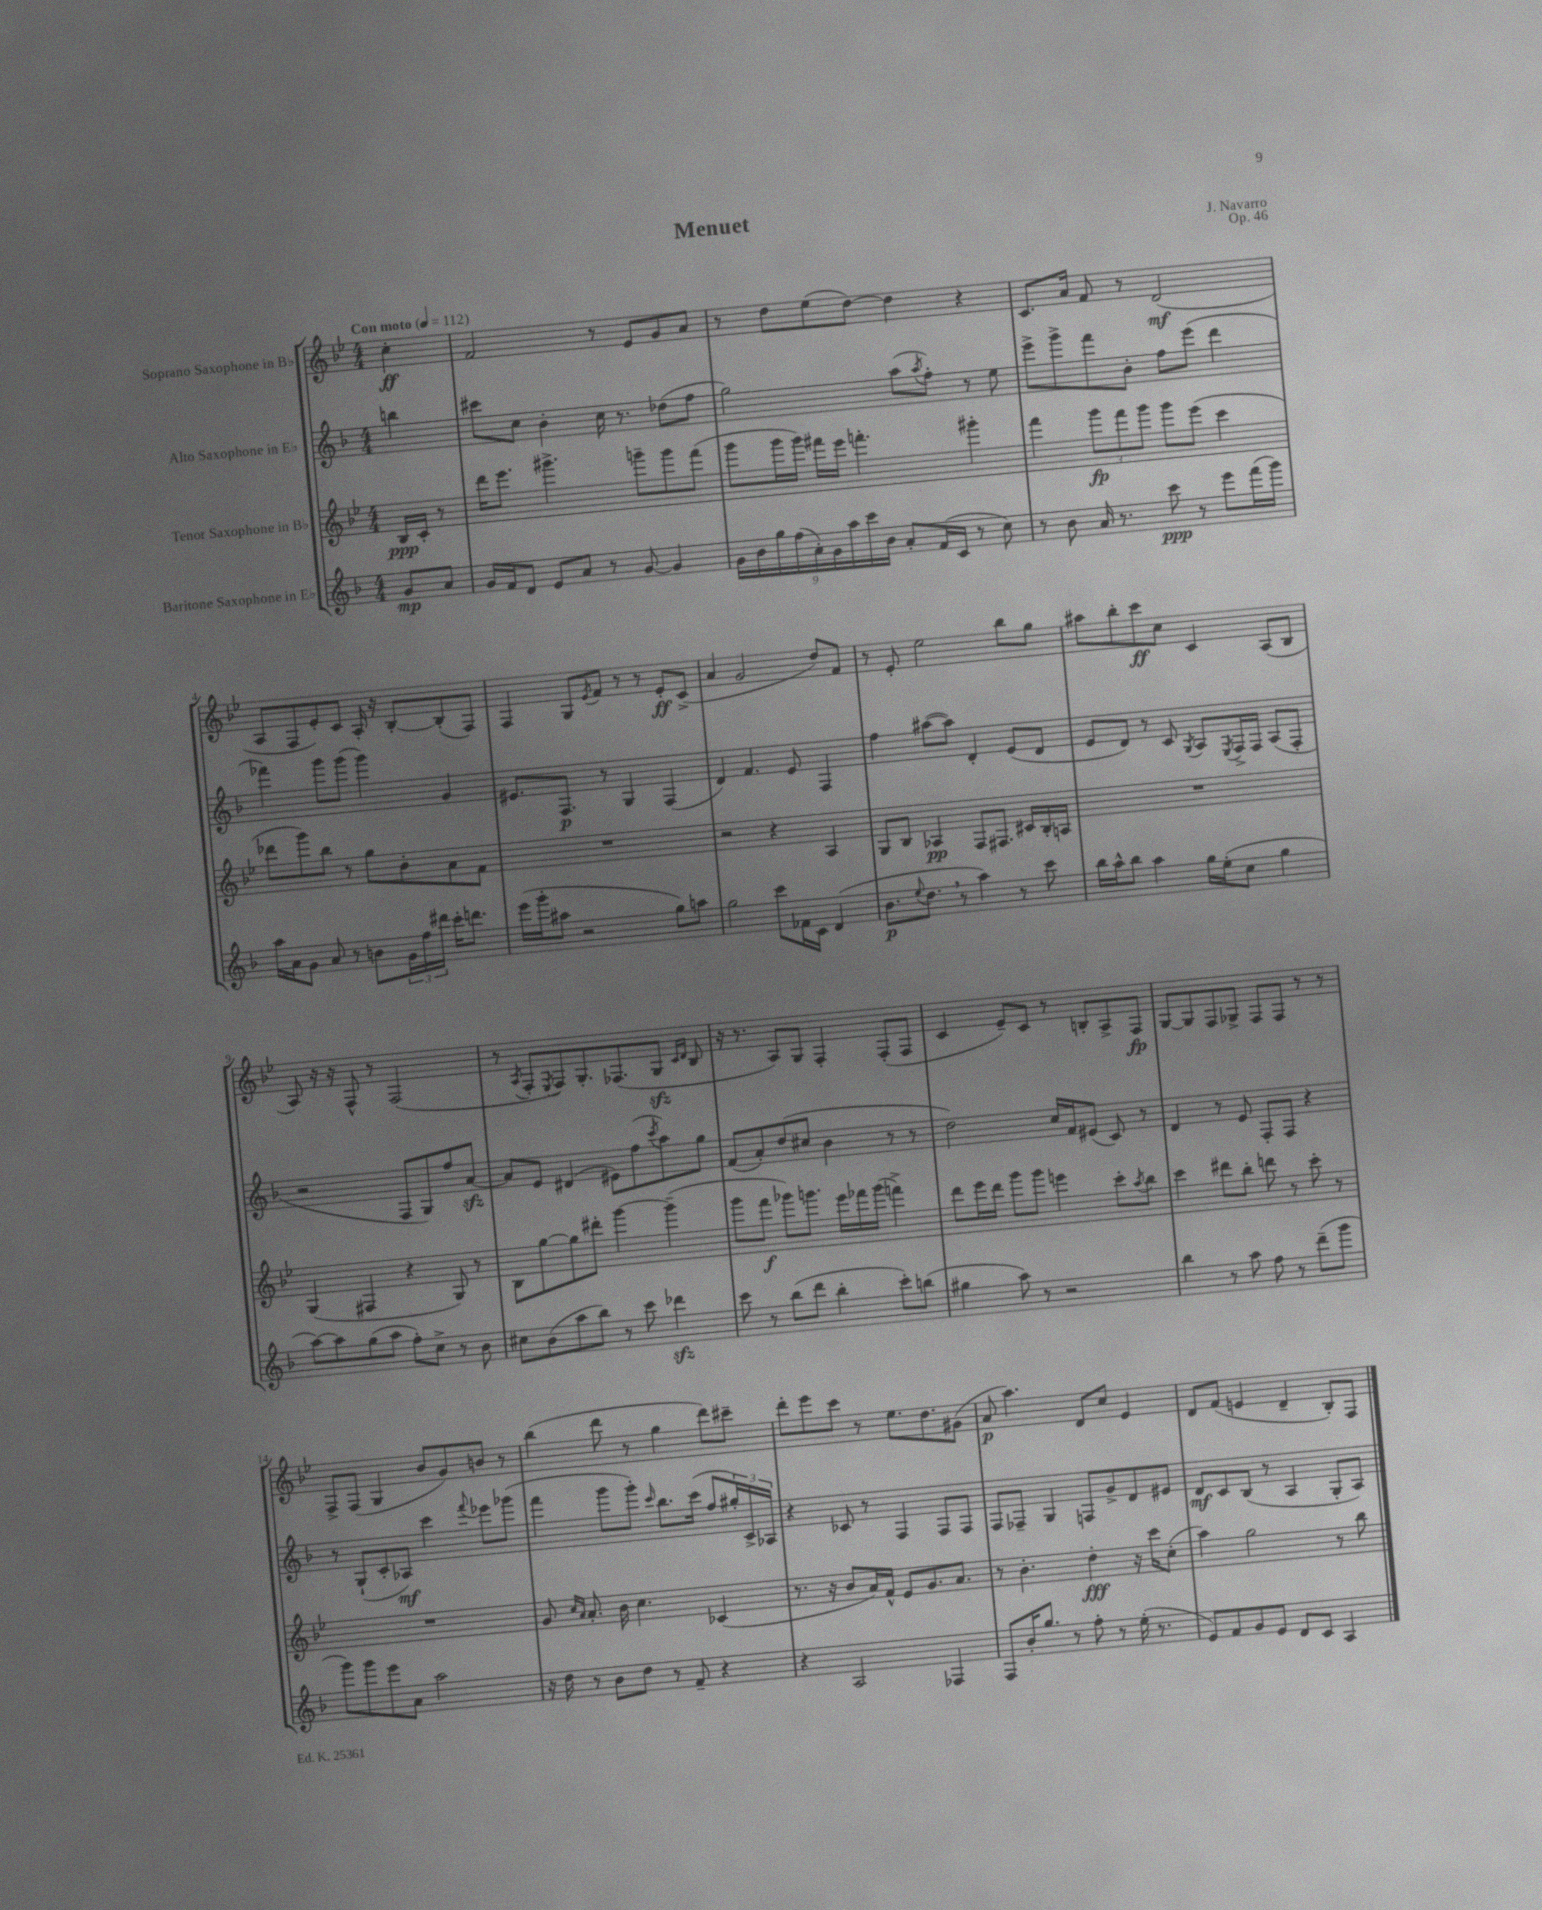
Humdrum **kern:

**kern	**dynam	**kern	**dynam	**kern	**dynam	**kern	**dynam
*part4	*part4	*part3	*part3	*part2	*part2	*part1	*part1
*staff4	*staff4	*staff3	*staff3	*staff2	*staff2	*staff1	*staff1
*I"Baritone Saxophone in E♭	*	*I"Tenor Saxophone in B♭	*	*I"Alto Saxophone in E♭	*	*I"Soprano Saxophone in B♭	*
*clefG2	*	*clefG2	*	*clefG2	*	*clefG2	*
*k[b-]	*	*k[b-e-]	*	*k[b-]	*	*k[b-e-]	*
*M4/4	*	*M4/4	*	*M4/4	*	*M4/4	*
*MM112	*	*MM112	*	*MM112	*	*MM112	*
=	=	=	=	=	=	=	=
!	!	!	!	!	!	!LO:TX:a:B:t=Con moto	!
8g/L	mp	16B-/LL	ppp	4bbn\	.	4cc'\	ff
.	.	16c'/JJ	.	.	.	.	.
8a/J	.	8r	.	.	.	.	.
=1	=1	=1	=1	=1	=1	=1	=1
16g/LL	.	16ddd\KL	.	8ccc#X\L	.	2f/	.
16f/J	.	8.eee-\J	.	.	.	.	.
8d/J	.	.	.	8cc\J	.	.	.
8e/L	.	4.ggg#X^\	.	4b-'\	.	.	.
8a/J	.	.	.	.	.	.	.
8r	.	.	.	16cc\	.	8r	.
.	.	.	.	8.r	.	.	.
[8g/	.	8gggn~\L	.	.	.	8e-/L	.
4g/]	.	8ggg\	.	(8dd-X\L	.	8g/	.
.	.	(8fff\J	.	8ff\J	.	8a/J	.
=2	=2	=2	=2	=2	=2	=2	=2
18g\LL	.	8ggg\L	.	2gg\)	.	8r	.
18b-\	.	.	.	.	.	.	.
18gg\	.	.	.	.	.	.	.
.	.	16ggg\L	.	.	.	8dd\L	.
(18ff\	.	.	.	.	.	.	.
.	.	16ggg\JJ)	.	.	.	.	.
18a'\)	.	.	.	.	.	.	.
.	.	16fff#X\LL	.	.	.	(8ee-\	.
18g\	.	.	.	.	.	.	.
.	.	16eee-\JJ	.	.	.	.	.
18aa\	.	.	.	.	.	.	.
.	.	4.fffn'\	.	.	.	[8dd\J)	.
18ccc\	.	.	.	.	.	.	.
18b-\JJ	.	.	.	.	.	.	.
8a'/L	.	.	.	(8aa\L	.	4dd\]	.
.	.	.	.	8qaa/	.	.	.
(16f/L	.	.	.	8ff'\J)	.	.	.
16c/JJ	.	.	.	.	.	.	.
8r	.	4ggg#X'\	.	8r	.	4r	.
8cc\)	.	.	.	8ee\	.	.	.
=3	=3	=3	=3	=3	=3	=3	=3
8r	.	4fff\	.	8eee^\L	.	8.c/L	.
8b-\	.	.	.	8ggg^\	.	.	.
.	.	.	.	.	.	16a/Jk	.
16a/	.	12ggg\L	fp	8fff\	.	8f/	.
8.r	.	.	.	.	.	.	.
.	.	12fff\	.	.	.	.	.
.	.	.	.	8b-'\J	.	8r	.
.	.	12ggg\J	.	.	.	.	.
8ccc\	ppp	8ggg\L	.	8ff\L	.	(2d/	mf
8r	.	(8eee-\J	.	(8eee\J	.	.	.
8eee\L	.	4ccc\	.	4ddd\	.	.	.
(16fff\L	.	.	.	.	.	.	.
16ggg\JJ)	.	.	.	.	.	.	.
!!LO:LB:g=z
=4	=4	=4	=4	=4	=4	=4	=4
16aa\LL	.	8ddd-X\L	.	4fff-X\)	.	8A/L	.
16a\J	.	.	.	.	.	.	.
8g\J	.	8ggg\)	.	.	.	8F/	.
8a/	.	8bb-\J	.	8ggg\L	.	8e-'/)	.
8r	.	8r	.	(8ggg\J	.	8c/J	.
8bn\L	.	8gg\L	.	4ggg\)	.	16A'/	.
.	.	.	.	.	.	16r	.
24g\L	.	8b-'\	.	.	.	[8B-'/L	.
24ff\	.	.	.	.	.	.	.
24ddd#X\JJ	.	.	.	.	.	.	.
16ccc'\KL	.	8a\	.	4g/	.	(8B-'/]	.
8.dddn\J	.	.	.	.	.	.	.
.	.	8f\J	.	.	.	8F/J)	.
=5	=5	=5	=5	=5	=5	=5	=5
(16eee\LL	.	1r	.	8.e#X/L	.	4F/	.
16ggg'\J	.	.	.	.	.	.	.
8aa#X\J	.	.	.	.	.	.	.
.	.	.	.	8.F/J	p	.	.
2r	.	.	.	.	.	8G/L	.
.	.	.	.	.	.	8qe-/	.
.	.	.	.	8r	.	8f/J	.
.	.	.	.	4G/	.	8r	.
.	.	.	.	.	.	8r	.
8gg\L)	.	.	.	(4F/	.	8e-'/L	ff
8aan\J	.	.	.	.	.	(8c^/J	.
=6	=6	=6	=6	=6	=6	=6	=6
2gg\	.	2r	.	4d/)	.	4a/	.
.	.	.	.	4.f/	.	2g/	.
8ccc\L	.	4r	.	.	.	.	.
16f-X\L	.	.	.	8e/	.	.	.
16c\JJ	.	.	.	.	.	.	.
(4d/	.	4A/	.	4F/	.	8dd/L)	.
.	.	.	.	.	.	8f/J	.
=7	=7	=7	=7	=7	=7	=7	=7
8.b-\L	p	8G/L	.	4ff\	.	8r	.
.	.	8B-/J	.	.	.	8e-'/	.
8qqee/	.	.	.	.	.	.	.
8.dd,\J	.	.	.	.	.	.	.
.	.	4A-X/	pp	([8aa#X\L	.	2ee-\	.
8r	.	.	.	8aa#\J])	.	.	.
4aa\)	.	8F/L	.	4d'/	.	.	.
.	.	8.F#X/J	.	.	.	.	.
8r	.	.	.	(8e/L	.	8bb-\L	.
.	.	16c#X/LL	.	.	.	.	.
8ccc\	.	16B-'/	.	8d/J	.	8gg\J	.
.	.	16An/JJ	.	.	.	.	.
=8	=8	=8	=8	=8	=8	=8	=8
16bb-\LL	.	1r	.	8e/L	.	8aa#X\L	.
16aa^^\J	.	.	.	.	.	.	.
8bb-\J	.	.	.	8d/J)	.	8bb-'\	.
4aa\	.	.	.	8r	.	8ccc\	ff
.	.	.	.	8c/	.	8cc\J	.
.	.	.	.	8qG/	.	.	.
16gg\LL	.	.	.	8A/L	.	4c/	.
(16ee'\J	.	.	.	.	.	.	.
.	.	.	.	8qE/	.	.	.
8cc\J	.	.	.	16F^/L	.	.	.
.	.	.	.	16F/JJ	.	.	.
4gg\	.	.	.	(8A/L	.	(8A/L	.
.	.	.	.	8F'/J	.	8B-/J	.
!!LO:LB:g=z
=9	=9	=9	=9	=9	=9	=9	=9
[8aa\L)	.	(4G/	.	2r	.	8A/)	.
8aa\]	.	.	.	.	.	16r	.
.	.	.	.	.	.	16r	.
(8gg\	.	4F#X/	.	.	.	8F^^/	.
8aa\J	.	.	.	.	.	8r	.
8ff'\L)	.	4r	.	8F/L	.	(2F/	.
8cc^\J	.	.	.	8G/)	.	.	.
8r	.	8G/)	.	8ff/	.	.	.
8b-\	.	8r	.	[8azz/J	.	.	.
=10	=10	=10	=10	=10	=10	=10	=10
8cc#X\L	.	8B-\L	.	8a/L]	.	8r	.
.	.	.	.	.	.	8qA/	.
(8b-\	.	[8gg\	.	8e/J	.	8F'/L	.
.	.	.	.	.	.	8qE-/	.
8aa\	.	8gg\]	.	(4d#X/	.	8F/)	.
8bb-\J)	.	8ddd#X'\J	.	.	.	8.G'/	.
8r	.	[4ggg\	.	8e#X\L)	.	.	.
.	.	.	.	.	.	(8.F-X/	.
8ccc\	.	.	.	(8ff\	.	.	.
.	.	.	.	8qccc/	.	.	.
4ddd-Xzz\	.	(4ggg~\]	.	8aa\)	.	8Gzz/J	.
.	.	.	.	.	.	16qqc/LL	.
.	.	.	.	.	.	16qqd/JJ	.
.	.	.	.	8gg\J	.	8B-/	.
=11	=11	=11	=11	=11	=11	=11	=11
8ccc\	.	8ggg\L	.	(8f/L	.	16r	.
.	.	.	.	.	.	8.r	.
8r	.	8fff\J	f	8a'/)	.	.	.
(8bb-\L	.	8ggg-X\L)	.	(8dd/	.	8A/L)	.
8ddd\J	.	8.gggn\J	.	8cc#X/J	.	8G/J	.
4bb-'\	.	.	.	4b-\	.	4F'/	.
.	.	16eee-\LL	.	.	.	.	.
.	.	16fff-X\	.	.	.	.	.
.	.	(16ggg\JJ	.	.	.	.	.
8ccc'\L)	.	4fffn^\)	.	8r	.	(8F'/L	.
(8bbn\J	.	.	.	8r	.	8F/J	.
=12	=12	=12	=12	=12	=12	=12	=12
4gg#X\	.	8ddd\L	.	2dd\)	.	4c/	.
.	.	16eee-\L	.	.	.	.	.
.	.	16ddd\JJ	.	.	.	.	.
8aa\)	.	8ggg\L	.	.	.	8e-~/L)	.
8r	.	8ggg\J	.	.	.	8c/J	.
2r	.	4eeen\	.	16cc/LL	.	8r	.
.	.	.	.	16f/J	.	.	.
.	.	.	.	(8e#X/J	.	8Bn'/L	.
.	.	8ccc'\L	.	8c/)	.	8A^/	.
.	.	8qaa/	.	.	.	.	.
.	.	8bb-\J	.	8r	.	8F/J	fp
=13	=13	=13	=13	=13	=13	=13	=13
4bb-\	.	4ccc\	.	4d/	.	[8G/L	.
.	.	.	.	.	.	8G/]	.
8r	.	8ddd#X\L	.	8r	.	8F/	.
8aa\	.	8bb-'\J	.	8e/	.	8G-X^/J	.
8ff\	.	8dddn\	.	8F'/L	.	8F/L	.
8r	.	8r	.	8F/J	.	8F/J	.
(8ddd~\L	.	8ccc'\	.	4r	.	8r	.
8ggg\J	.	8r	.	.	.	8r	.
!!LO:LB:g=z
=14	=14	=14	=14	=14	=14	=14	=14
8ggg\L)	.	1r	.	8r	.	8F^/L	.
8ggg\	.	.	.	(8G`/L	.	(8F/J	.
8eee\	.	.	.	8c'/	.	4G/	.
8a\J	.	.	.	8A-X/J)	mf	.	.
2aa\	.	.	.	4ccc\	.	8b-/L	.
.	.	.	.	.	.	8g/)	.
.	.	.	.	8qqfff/	.	.	.
.	.	.	.	8eee-X\L	.	8bn/J	.
.	.	.	.	(8ggg-X\J	.	8r	.
=15	=15	=15	=15	=15	=15	=15	=15
16r	.	8g/	.	4fff\	.	(4bb-\	.
16dd\	.	.	.	.	.	.	.
.	.	16qqcc/LL	.	.	.	.	.
.	.	16qqa/JJ	.	.	.	.	.
8r	.	8.a'/	.	.	.	.	.
8b-\L	.	.	.	8ggg\L	.	8ddd\	.
.	.	16b-\	.	.	.	.	.
8dd\J	.	4.cc\	.	8ggg'\J)	.	8r	.
.	.	.	.	16qqccc/	.	.	.
8r	.	.	.	8.bb-\L	.	4gg\	.
8f~/	.	.	.	.	.	.	.
.	.	.	.	(16ccc\Jk	.	.	.
4r	.	(4c-X/	.	8ff/L	.	8ddd\L)	.
.	.	.	.	24gg#X'/L)	.	8ccc#X~\J	.
.	.	.	.	24c^/	.	.	.
.	.	.	.	24A-X/JJ	.	.	.
=16	=16	=16	=16	=16	=16	=16	=16
4r	.	8.r	.	4r	.	8ddd'\L	.
.	.	.	.	.	.	8eee-\	.
.	.	16r	.	.	.	.	.
2A/	.	8b-/L	.	8c-X/	.	8ccc\J	.
.	.	16a/L)	.	8r	.	8r	.
.	.	16f^^/JJ	.	.	.	.	.
.	.	8e-/L	.	4F/	.	8.ee-\L	.
.	.	8.g/	.	.	.	.	.
.	.	.	.	.	.	8.dd\	.
4F-X/	.	.	.	8F/L	.	.	.
.	.	8.a/J	.	.	.	.	.
.	.	.	.	8F/J	.	(8g#X\J	.
=17	=17	=17	=17	=17	=17	=17	=17
8F/L	.	8r	.	8F/L	.	8a/	p
16b-'/K	.	4.b-'\	.	8F-X~/J	.	4.aa\)	.
8.gg/J	.	.	.	.	.	.	.
.	.	.	.	4G/	.	.	.
8r	.	.	.	.	.	.	.
8ff'\	.	4dd'\	fff	8Fn/L	.	8d/L	.
8r	.	.	.	8g^/	.	8cc/J	.
(16ee'\	.	16r	.	8d/	.	4e-/	.
8.r	.	16ccc\KL	.	.	.	.	.
.	.	(8cc'\J	.	8e#X/J	.	.	.
=18	=18	=18	=18	=18	=18	=18	=18
8e/L)	.	4aa\)	.	8d/L	mf	8d/L	.
8f/	.	.	.	8c/	.	(8f/J	.
8g/	.	2gg\	.	(8B-/J	.	4en/	.
8e/J	.	.	.	8r	.	.	.
8d/L	.	.	.	4A/	.	4d~/	.
8c/J	.	.	.	.	.	.	.
4A/	.	8r	.	8G'/L	.	8B-'/L)	.
.	.	8bb-\	.	8A/J)	.	8F/J	.
==	==	==	==	==	==	==	==
*-	*-	*-	*-	*-	*-	*-	*-
